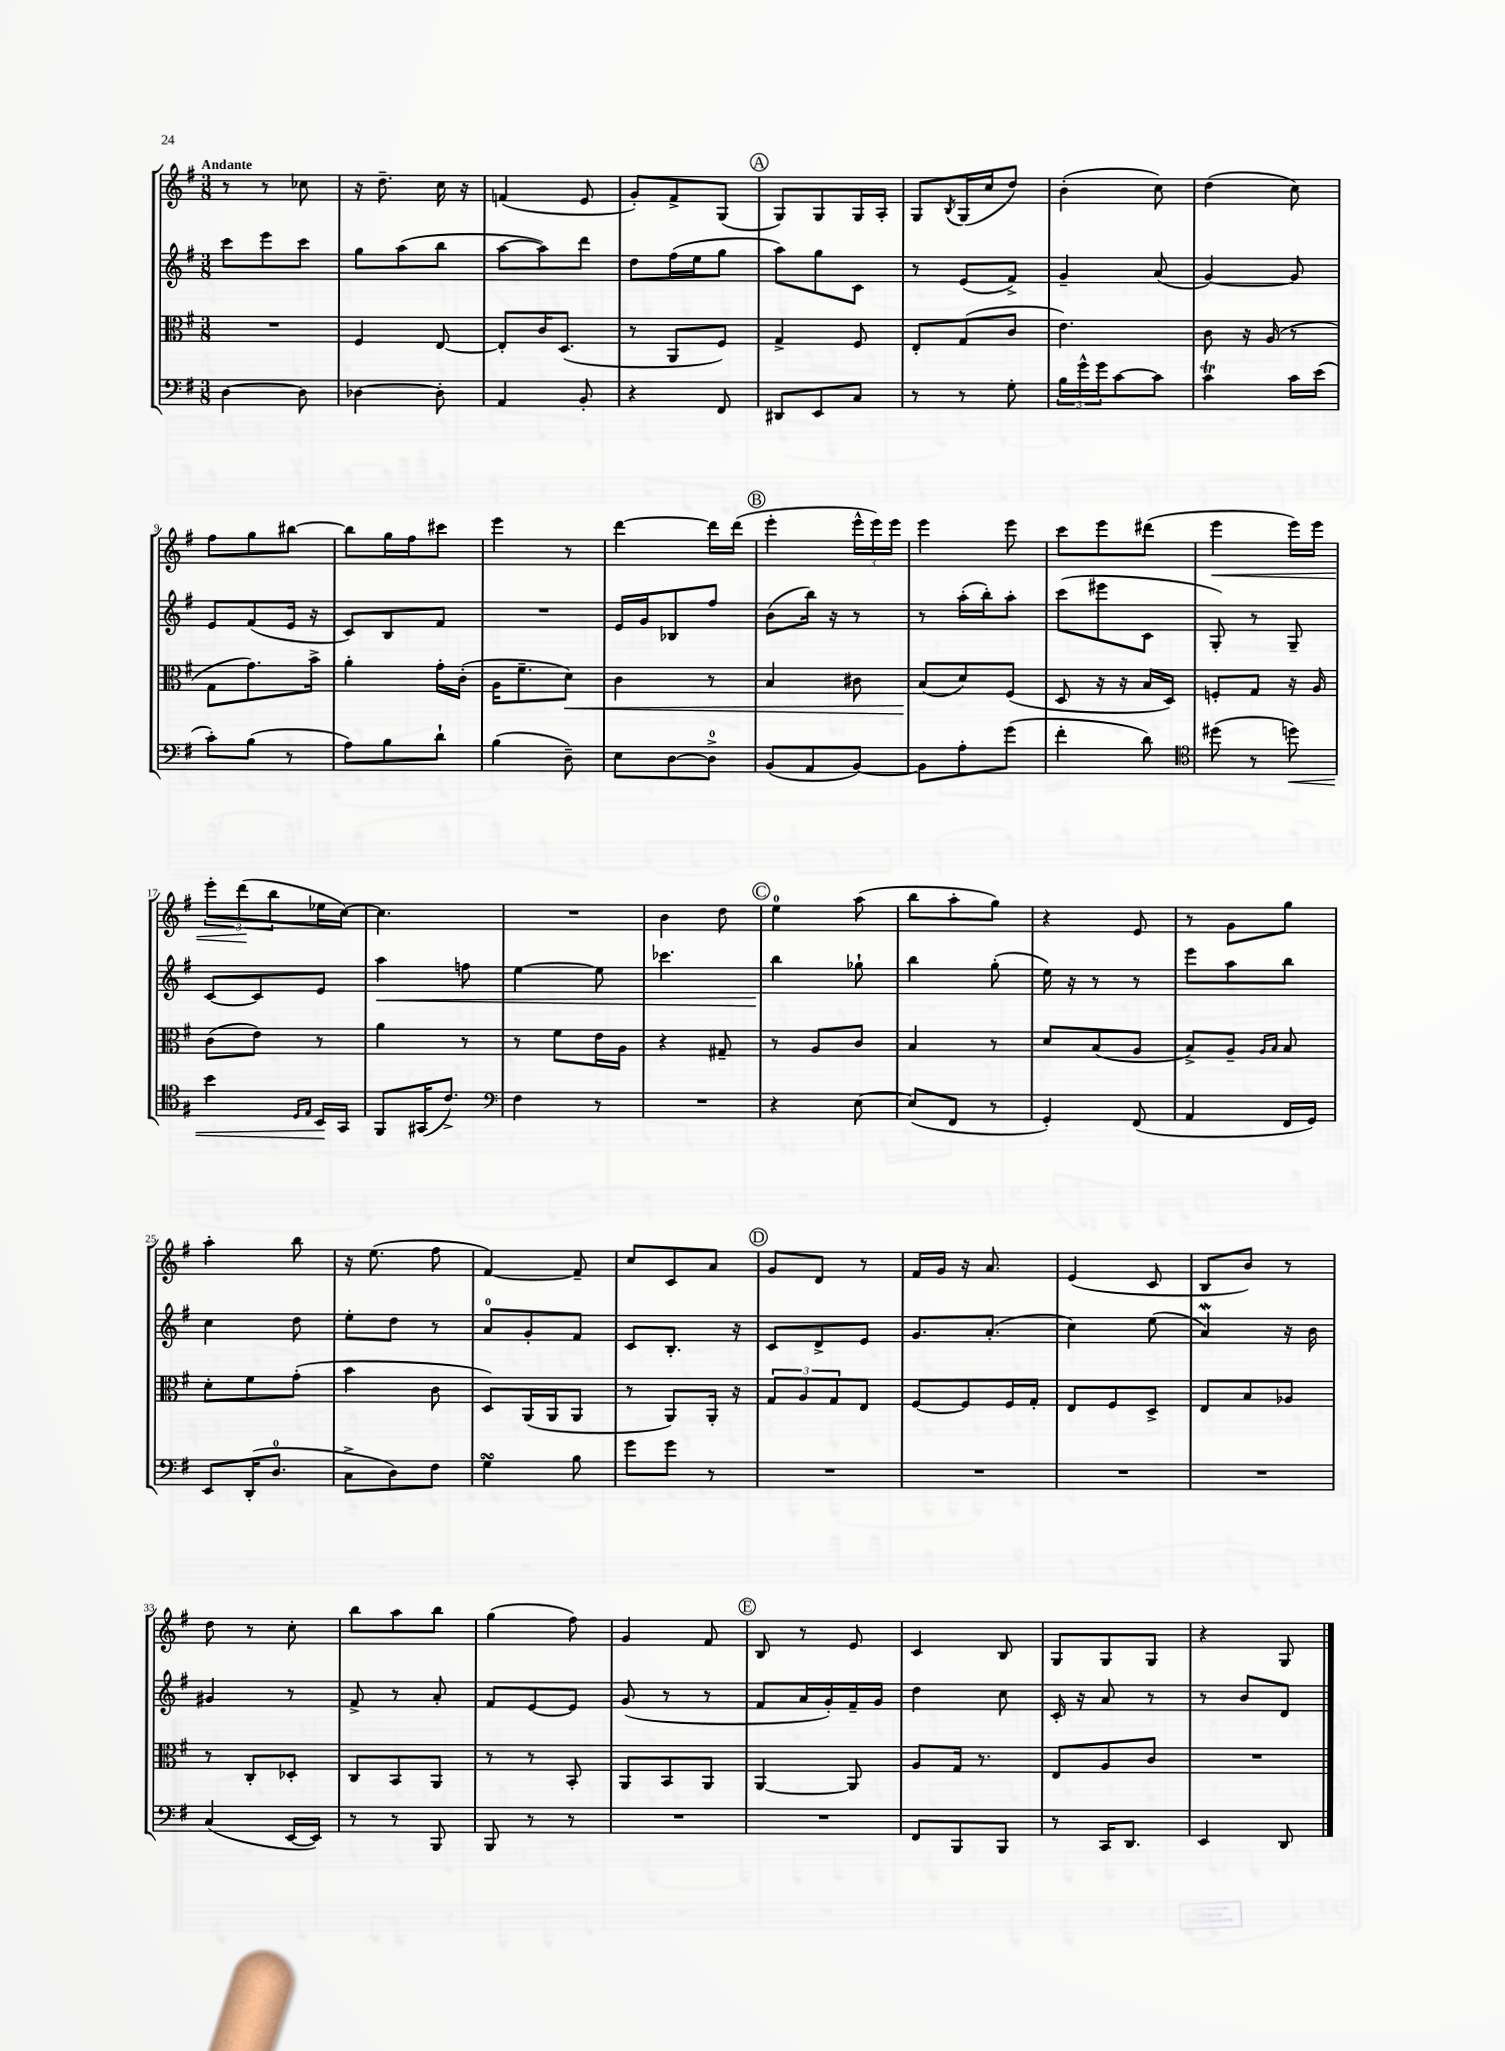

**kern	**kern	**kern	**kern
*staff4	*staff3	*staff2	*staff1
*clefF4	*clefC3	*clefG2	*clefG2
*k[f#]	*k[f#]	*k[f#]	*k[f#]
*M3/8	*M3/8	*M3/8	*M3/8
[4D	4.r	8ccc	8r
.	.	8eee	8r
8D]	.	8ccc	8cc-
=	=	=	=
[4D-	4F#	8gg	16r
.	.	.	8.dd~
.	.	(8aa	.
8D-']	[8E	8bb	16cc
.	.	.	16r
=	=	=	=
4AA	8E']	[8aa	(4f
.	16c	8aa])	.
.	(8.D	.	.
8BB'	.	8ddd	8e
=	=	=	=
4r	8r	8dd	8g')
.	8AA	(16ff#	8f#^
.	.	16ee	.
8FF#	8F#)	8gg	(8G
=	=	=	=
8DD#	4G^	8aa)	8G)
8EE	.	8gg	8G
8C	8F#	8c	16G
.	.	.	16A'
=	=	=	=
8r	8E'	8r	8G
.	.	.	8qB
8r	(8G	(8e	(16G
.	.	.	16cc
8G'	8c	8f#^)	8dd)
=	=	=	=
24B	4.e)	4g~	(4b'
24g^^	.	.	.
24g	.	.	.
[8c	.	.	.
8c]	.	(8a	8cc)
=	=	=	=
4c	8c	[4g)	(4dd
.	16r	.	.
.	(16A	.	.
16c	8r	8g]	8cc)
(16e	.	.	.
=	=	=	=
8c')	8G	8e	8ff#
(8B	8.g)	(8f#	8gg
8r	.	16e	[8bb#
.	16b^	16r	.
=	=	=	=
8A)	4a'	8c)	8bb#]
8B	.	8B	16gg
.	.	.	16ff#
8d`	16g'	8f#	8ccc#
.	(16c'	.	.
=	=	=	=
(4B	16A	4.r	4eee
.	8.f#~	.	.
8D~)	8d)	.	8r
=	=	=	=
8E	4c	16e	[4ddd
.	.	16g	.
[8D	.	8B-	.
8D^]	8r	8ff#	16ddd]
.	.	.	(16ddd
=	=	=	=
(8BB	4B	(8b	4eee'
8AA	.	16bb)	.
.	.	16r	.
[8BB)	8c#	8r	24eee^^
.	.	.	24eee)
.	.	.	24eee
=	=	=	=
8BB]	(8B	8r	4eee
8A'	8d)	(16aa'	.
.	.	16bb')	.
(8g	(8F#	8aa'	8eee
=	=	=	=
4f#'	8D	(8ccc	8ccc
.	16r	8eee#	8eee
.	16r	.	.
8d)	16B	8c	(8ddd#
.	16D)	.	.
=	=	=	=
*clefC4	*	*	*
(8dd#	8F'	8G')	4eee
8r	8G	8r	.
8dd)	16r	8G~	16eee)
.	16A	.	16eee
=	=	=	=
4b	(8c	[8c	12eee'
.	.	.	(12ddd
.	8e)	8c]	.
.	.	.	12bb
16qqD	.	.	.
16qqE	.	.	.
16BB	8r	8e	16ee-
16GG	.	.	[16cc)
=	=	=	=
8FF#	4a	4aa	4.cc]
(16GG#	.	.	.
8.c^)	.	.	.
.	8r	8ff	.
=	=	=	=
*clefF4	*	*	*
4F#	8r	[4ee	4.r
.	8f#	.	.
8r	16e	8ee]	.
.	16A	.	.
=	=	=	=
4.r	4r	4.ccc-	4b
.	8G#~	.	8dd
=	=	=	=
4r	8r	4bb	4ee
.	8A	.	.
[8E	8c	8gg-`	(8aa
=	=	=	=
(8E]	4B	4bb	8bb
8FF#	.	.	8aa'
8r	8r	(8gg'	8gg)
=	=	=	=
4GG')	8d	16ee)	4r
.	.	16r	.
.	(8B	8r	.
(8FF#	8A	8r	8e
=	=	=	=
4AA	8B^)	8eee	8r
.	8A~	8aa	8g
.	16qqA	.	.
.	16qqB	.	.
16FF#	8B	8bb	8gg
16GG)	.	.	.
=	=	=	=
8EE	8d'	4cc	4aa'
(16DD'	8f#	.	.
8.D	.	.	.
.	(8g'	8dd	8bb
=	=	=	=
8C^	4b	8ee'	16r
.	.	.	(8.ee
8D)	.	8dd	.
8F#	8c	8r	8ff#
=	=	=	=
4G	8D)	8a	[4f#)
.	(16AA	8g'	.
.	16AA	.	.
8B	8AA	8f#	8f#~]
=	=	=	=
8g	8r	8c	8cc
8g	8AA)	8.B'	8c
8r	16AA'	.	8a
.	16r	16r	.
=	=	=	=
4.r	12G	8c	8g
.	12A	.	.
.	.	8d^	8d
.	12G	.	.
.	8E	8e	8r
=	=	=	=
4.r	[8F#	8.g	16f#
.	.	.	16g
.	8F#]	.	16r
.	.	(8.a'	8.a
.	16F#	.	.
.	16G'	.	.
=	=	=	=
4.r	8E	4cc)	(4e
.	8F#	.	.
.	8D^	(8ee	8c
=	=	=	=
4.r	8E	4a)	8B
.	8B	.	8b)
.	8A-	16r	8r
.	.	16b	.
=	=	=	=
(4C	8r	4g#	8dd
.	8C'	.	8r
[16EE	8D-'	8r	8cc'
16EE])	.	.	.
=	=	=	=
8r	8C	8f#^	8bb
8r	8BB	8r	8aa
8BBB	8AA	8a'	8bb
=	=	=	=
8BBB	8r	8f#	(4gg
8r	8r	[8e	.
8r	8BB'	8e]	8ff#)
=	=	=	=
4.r	8AA	(8g	4g
.	8BB	8r	.
.	8AA	8r	8f#
=	=	=	=
4.r	[4AA	8f#	8B
.	.	16a	8r
.	.	16g')	.
.	8AA]	16f#~	8e
.	.	16g	.
=	=	=	=
8FF#	8A	4dd	4c
8BBB	16G	.	.
.	8.r	.	.
8BBB	.	8cc	8B
=	=	=	=
8r	8E	16c'	8G
.	.	16r	.
16CC	8A	8a	8G
8.DD	.	.	.
.	8c	8r	8G
=	=	=	=
4EE	4.r	8r	4r
.	.	8b	.
8DD	.	8d	8G
==	==	==	==
*-	*-	*-	*-
